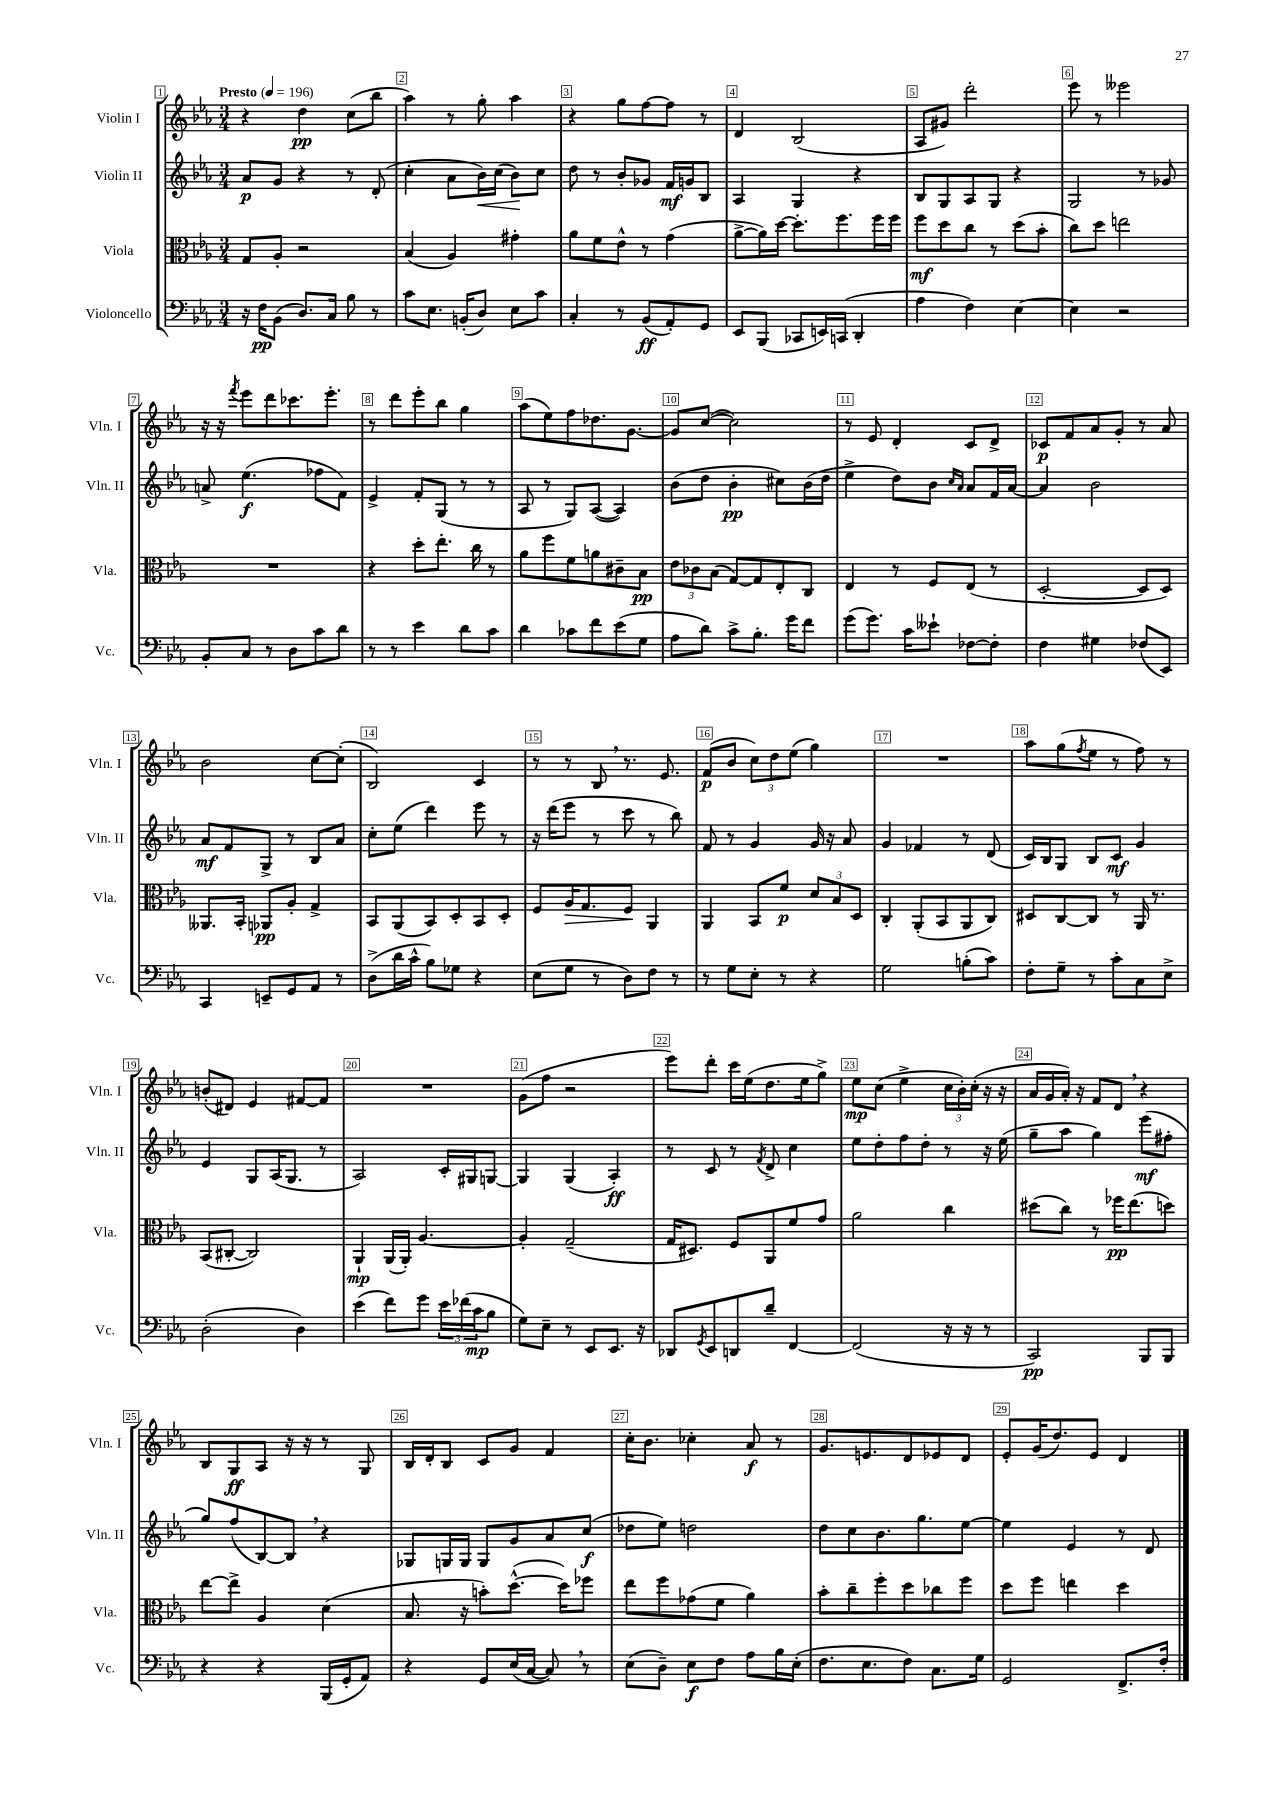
<<
\new StaffGroup <<
\new Staff = "s0" \with { instrumentName = "Violin I" shortInstrumentName = "Vln. I" } {
    \clef treble \key ees \major \numericTimeSignature \time 3/4 \tempo "Presto" 4 = 196
    r4 d''4\pp c''8( bes''8 |
    aes''4) r8 g''8-. aes''4 |
    r4 g''8 f''8~ f''8 r8 |
    d'4 bes2( |
    aes8 gis'8) d'''2-. |
    ees'''8 r8 eeses'''2 |
    r16 r16 \acciaccatura { f'''8 } ees'''8 d'''8 ces'''8. ees'''8.-. |
    r8 d'''8 ees'''8-. bes''8 g''4 |
    aes''8( ees''8) f''8 des''8. g'8.~ |
    g'8 c''8~( c''2) |
    r8 ees'8 d'4-. c'8 d'8-> |
    ces'8\p f'8 aes'8 g'8-. r8 aes'8 |
    bes'2 c''8~ c''8-.( |
    bes2) c'4 |
    r8 r8 bes8 \breathe r8. ees'8. |
    f'8\p( bes'8 \tuplet 3/2 { c''8) d''8 ees''8( } g''4) |
    R2. |
    aes''8 g''8( \acciaccatura { f''8 } ees''8 r8 f''8) r8 |
    b'8-.( dis'8) ees'4 fis'8~ fis'8 |
    R2. |
    g'8( f''8 r2 |
    ees'''8) d'''8-. c'''16 ees''16( d''8. ees''16 g''8->) |
    ees''8\mp c''8( ees''4-> \tuplet 3/2 { c''16 bes'16-.) c''16-.( } r16 r16 |
    aes'16 g'16 aes'16-.) r16 f'8 d'8 \breathe r4 |
    bes8 g8\ff aes8 r16 r16 r8 g8 |
    bes16 d'16-. bes8 c'8 g'8 f'4 |
    c''16-. bes'8. ces''4-. aes'8\f r8 |
    g'8. e'8. d'8 ees'8 d'8 |
    ees'8-. g'16( d''8.) ees'8 d'4 \bar "|." |
}
\new Staff = "s1" \with { instrumentName = "Violin II" shortInstrumentName = "Vln. II" } {
    \clef treble \key ees \major \numericTimeSignature \time 3/4
    aes'8\p g'8 r4 r8 d'8-.( |
    c''4-. aes'8 bes'16\<) c''16( bes'8\!) c''8 |
    d''8 r8 bes'8-. ges'8 f'16\mf g'16 bes8 |
    aes4 g4 r4 |
    bes8 g8 aes8 g8 r4 |
    g2 r8 ges'8 |
    a'8-> ees''4.\f( fes''8 f'8) |
    ees'4-> f'8-. g8( r8 r8 |
    aes8 r8 g8) aes8~( aes4) |
    bes'8( d''8 bes'4-.\pp cis''8) bes'16( d''16 |
    ees''4-> d''8) bes'8 \grace { c''16 aes'16 } aes'8 f'16 aes'16~ |
    aes'4 bes'2 |
    aes'8\mf f'8 g8-> r8 bes8 aes'8 |
    c''8-. ees''8( d'''4) ees'''8 r8 |
    r16 d'''16( ees'''8 r8 c'''8 r8 bes''8) |
    f'8 r8 g'4 g'16 r16 aes'8 |
    g'4 fes'4 r8 d'8( |
    c'16) bes16 g8 bes8 c'8\mf g'4 |
    ees'4 g8 aes16( g8. r8 |
    aes2) c'16-. gis16 g8~ |
    g4 g4( aes4-.\ff) |
    r8 c'8 r8 \acciaccatura { f'8 } d'8-> c''4 |
    ees''8 d''8-. f''8 d''8-. r8 r16 ees''16( |
    g''8-- aes''8 g''4) ees'''8\mf( fis''8-. |
    g''8) f''8( bes8~) bes8 \breathe r4 |
    ges8 g16 g16 g8 g'8 aes'8 c''8\f( |
    des''8 ees''8) d''2 |
    d''8 c''8 bes'8. g''8. ees''8~ |
    ees''4 ees'4 r8 d'8 \bar "|." |
}
\new Staff = "s2" \with { instrumentName = "Viola" shortInstrumentName = "Vla." } {
    \clef alto \key ees \major \numericTimeSignature \time 3/4
    g8 aes8-. r2 |
    bes4( aes4) gis'4-. |
    aes'8 f'8 ees'8-^ r8 g'4( |
    aes'8~-> aes'16) d''16~ d''8.-. f''8. f''16 f''16 |
    f''8\mf d''8 c''8 r8 d''8( bes'8-. |
    c''8) d''8 e''2 |
    R2. |
    r4 d''8-. ees''8.-. c''16 r8 |
    aes'8 f''8 f'8 a'8 cis'8-- bes8\pp |
    \tuplet 3/2 { ees'8 ces'8 bes8( } g8~) g8 ees8-. c8 |
    ees4 r8 f8 ees8( r8 |
    d2~-. d8 d8) |
    aeses,8. bes,16-. aes,8\pp aes8-. g4-> |
    bes,8 aes,8( bes,8) d8-. bes,8 d8-. |
    f8 aes16\> g8. f8\! aes,4 |
    aes,4 bes,8 f'8\p \tuplet 3/2 { d'8 bes8 d8 } |
    c4-. aes,8-.( bes,8 aes,8 c8) |
    dis8 c8~ c8 r8 aes,16 r8. |
    bes,8( cis8~-. cis2) |
    aes,4-!\mp aes,16( aes,16-.) aes4.~ |
    aes4-. g2--( |
    g16 dis8.) f8 aes,8 f'8 g'8 |
    aes'2 c''4 |
    dis''8( c''8) r8 fes''16\pp ees''8.( d''8) |
    ees''8~ ees''8-> aes4 d'4( |
    bes8. r16 b'8-.) d''8.~-^( d''16) fes''8 |
    ees''8 f''8 ges'8( f'8 aes'4) |
    bes'8-. c''8-- f''8-. d''8 ces''8 f''8 |
    d''8 f''8 e''4 d''4 \bar "|." |
}
\new Staff = "s3" \with { instrumentName = "Violoncello" shortInstrumentName = "Vc." } {
    \clef bass \key ees \major \numericTimeSignature \time 3/4
    r16 f16\pp bes,8( d8.) c16 bes8 r8 |
    c'8 ees8. b,16-.( d8) ees8 c'8 |
    c4-. r8 bes,8\ff( aes,8-.) g,8 |
    ees,8 bes,,8( ces,8 e,16) c,16( d,4-. |
    aes4 f4) ees4~ |
    ees4 r2 |
    bes,8-. c8 r8 d8 c'8 d'8 |
    r8 r8 ees'4 d'8 c'8 |
    d'4 ces'8 f'8 ees'8( g8 |
    aes8 d'8) c'8-> bes8.-. g'16 f'8 |
    g'8( g'8.) c'16 eeses'8-! fes8~ fes8-. |
    f4 gis4 fes8( ees,8) |
    c,4 e,8-- g,8 aes,8 r8 |
    d8->( d'16 c'16-^ bes8) ges8 r4 |
    ees8( g8 r8 d8) f8 r8 |
    r8 g8 ees8-. r8 r4 |
    g2 b8-.( c'8) |
    f8-. g8-- r8 c'8-. c8 ees8-> |
    d2-.( d4) |
    ees'4( f'8) g'8 \tuplet 3/2 { ees'16 fes'16( c'16\mp } bes8 |
    g8) ees8-- r8 ees,8 ees,8. r16 |
    des,8 \acciaccatura { g,8 } ees,8 d,8 d'8-- f,4~ |
    f,2( r16 r16 r8 |
    c,2\pp) bes,,8 bes,,8 |
    r4 r4 bes,,16( g,16-. aes,8) |
    r4 g,8 ees16( c16~ c8) \breathe r8 |
    ees8( d8--) ees8\f f8 aes8 bes16 ees16-.( |
    f8. ees8. f8) c8. g16 |
    g,2 f,8.-> f16-. \bar "|." |
}
>>
>>
\layout { \context { \Score \override BarNumber.break-visibility = ##(#f #t #t) barNumberVisibility = #all-bar-numbers-visible \override BarNumber.stencil = #(make-stencil-boxer 0.1 0.3 ly:text-interface::print) } }
